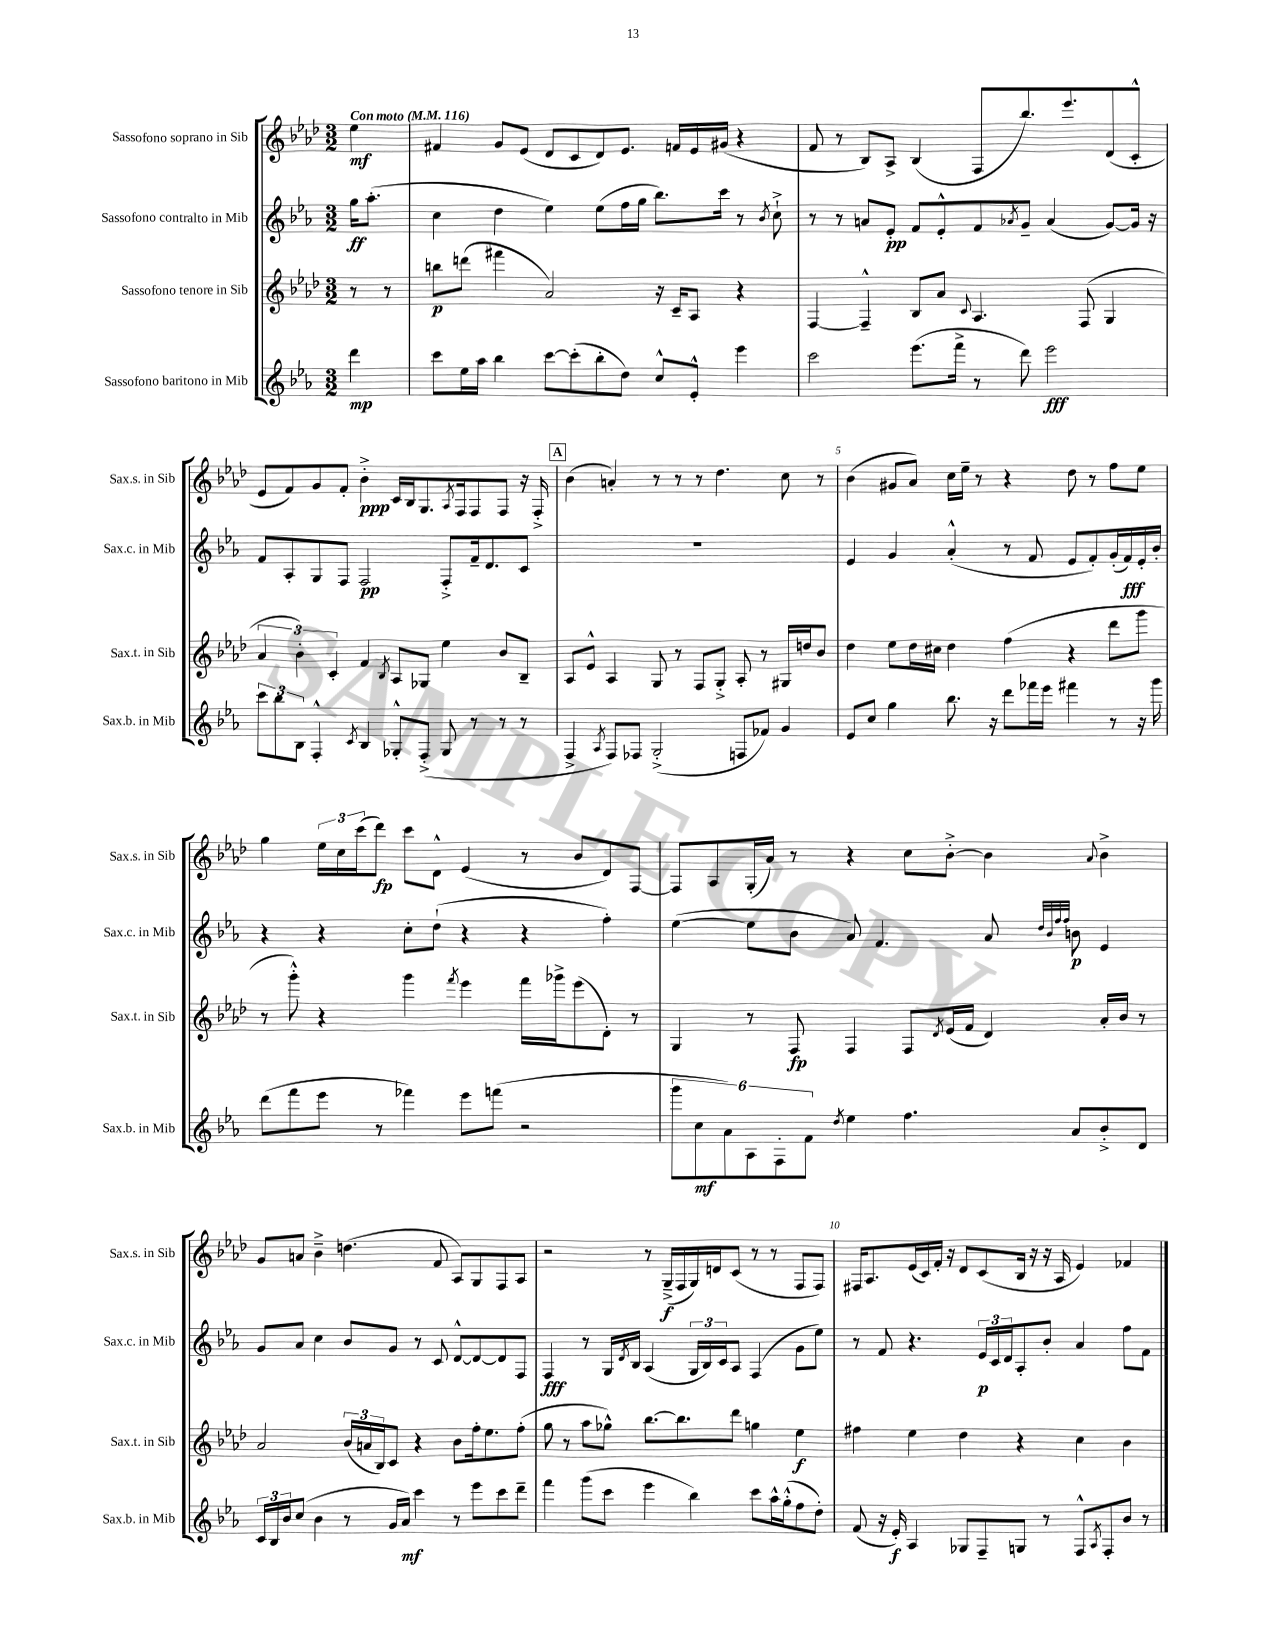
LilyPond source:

<<
\new StaffGroup <<
\new Staff = "s0" \with { instrumentName = "Sassofono soprano in Sib" shortInstrumentName = "Sax.s. in Sib" } {
    \clef treble \key aes \major \numericTimeSignature \time 3/2 \partial 4 \tempo "Con moto" 4 = 116
    ees''4\mf |
    fis'4 g'8 ees'8( des'8 c'8 des'8) ees'8. f'16 ees'16 gis'16( r4 |
    f'8 r8 bes8) aes8-> bes4( f8 bes''8.) ees'''8. des'8( c'8-.-^ |
    ees'8 f'8) g'8 f'8-. bes'4-.->\ppp c'16 bes16 g8. \acciaccatura { aes8 } f16 f8 f8 r16 f16-.-> |
    \mark \markup { \box "A" } bes'4( a'4-.) r8 r8 r8 des''4. c''8 r8 |
    bes'4( gis'8 aes'8) c''16 ees''16-- r8 r4 des''8 r8 f''8 ees''8 |
    g''4 \tuplet 3/2 { ees''16 c''16 c'''16( } des'''8\fp) c'''8 des'8-^ ees'4( r8 bes'8 des'8) f8~ |
    f8 aes8 g16-.( aes'16) r8 r4 c''8 bes'8~-.-> bes'4 \appoggiatura { aes'8 } bes'4-> |
    g'8 a'8 bes'4---> d''4.( f'8 aes8) g8 f8 aes8 |
    r2 r8 g16--->\f( f16 g16) d'16 c'8( r8 r8 f8 f8) |
    fis16 aes8. ees'16( c'16) f'16-. r16 des'8 c'8( bes16 r16 r16 aes16 ees'4) fes'4 \bar "|." |
}
\new Staff = "s1" \with { instrumentName = "Sassofono contralto in Mib" shortInstrumentName = "Sax.c. in Mib" } {
    \clef treble \key ees \major \numericTimeSignature \time 3/2 \partial 4
    g''16\ff aes''8.-.( |
    c''4 d''4 ees''4) ees''8( f''16 g''16 bes''8.) c'''16 r8 \acciaccatura { bes'8 } c''8-!-> |
    r8 r8 a'8 ees'8-.\pp f'8 ees'8-.-^ f'8 \acciaccatura { aes'8 } g'8-- aes'4( g'8~) g'16 r16 |
    f'8 aes8-. g8 f8 f2\pp f8-.-> f'16-- d'8. c'8 |
    \mark \markup { \box "A" } R1. |
    ees'4 g'4 aes'4-.-^( r8 f'8 ees'8 f'8-.) g'16-.( f'16\fff) ees'16-. bes'16-. |
    r4 r4 c''8-. d''8-!( r4 r4 f''4-.) |
    ees''4~( ees''8 bes'8 aes'8) f'4. aes'8 \grace { d''32 bes'32 f''32 f''32 } b'8\p ees'4 |
    g'8 aes'8 c''4 bes'8 g'8 r8 c'8 d'8~-^ d'8~ d'8 f8 |
    f4\fff r8 g16 \acciaccatura { d'8 } bes16 aes4( \tuplet 3/2 { g16 bes16) c'16 } aes8 f4( g'8 ees''8) |
    r8 f'8 r4. \tuplet 3/2 { ees'16\p c'16 d'16 } aes8-. bes'8-. aes'4 f''8 f'8 \bar "|." |
}
\new Staff = "s2" \with { instrumentName = "Sassofono tenore in Sib" shortInstrumentName = "Sax.t. in Sib" } {
    \clef treble \key aes \major \numericTimeSignature \time 3/2 \partial 4
    r8 r8 |
    b''8\p d'''8( fis'''4 aes'2) r16 c'16-- aes8 r4 |
    f4~ f4---^ bes8 aes'8 \appoggiatura { c'8 } aes4. f8( g4 |
    \tuplet 3/2 { aes'4 bes'4-.) c'4-. } f'4 \acciaccatura { bes8 } aes8 ges8 ees''4 bes'8 bes8-- |
    \mark \markup { \box "A" } aes8 ees'8-^ aes4 g8 r8 f8 g8-.-> aes8-. r8 gis16 d''16 bes'8 |
    des''4 ees''8 des''16 cis''16 des''4 f''4( r4 des'''8 g'''8 |
    r8 g'''8-.-^) r4 g'''4 \acciaccatura { f'''8 } ees'''4 f'''16 ges'''16-> ees'''8( des'8-.) r8 |
    g4 r8 f8\fp f4 f8 \acciaccatura { des'8 } ees'16( f'16 des'4) aes'16-. bes'16 r8 |
    aes'2 \tuplet 3/2 { bes'16( a'16 bes16) } c'8 r4 bes'8 f''16-. ees''8. f''8-.( |
    g''8 r8 aes''8 ges''8-^) bes''8.~ bes''8. des'''8 g''4 ees''4\f |
    fis''4 ees''4 des''4 r4 c''4 bes'4 \bar "|." |
}
\new Staff = "s3" \with { instrumentName = "Sassofono baritono in Mib" shortInstrumentName = "Sax.b. in Mib" } {
    \clef treble \key ees \major \numericTimeSignature \time 3/2 \partial 4
    d'''4\mp |
    c'''8 ees''16 aes''16 bes''4 c'''8~ c'''8-.( bes''8-. d''8) c''8-^ ees'8-.-^ ees'''4 |
    c'''2 ees'''8.( f'''16-> r8 d'''8) ees'''2\fff |
    \tuplet 3/2 { c'''8 bes''8 bes8 } f4-.-^ \acciaccatura { c'8 } bes4 ges8-.-^ f8-.->( ges8 r8 r8 r8 |
    \mark \markup { \box "A" } f4-> \acciaccatura { aes8 } f8) fes8 g2-.->( f8 fes'8) g'4 |
    ees'8 c''8 g''4 bes''8. r16 d'''8 fes'''16 ees'''16 fis'''4 r8 r16 g'''16 |
    d'''8( f'''8 ees'''8 r8 fes'''4) ees'''8 f'''8( r2 |
    \tuplet 6/4 { g'''8 c''8\mf aes'8) aes8 f8-. f'8 } \acciaccatura { d''8 } ees''4 f''4. aes'8 bes'8-.-> d'8 |
    \tuplet 3/2 { c'16 bes16 bes'16 } c''8( bes'4 r8 g'16 aes'16\mf) c'''4 r8 ees'''8 c'''8 d'''8-- |
    f'''4 g'''8( c'''8 ees'''4 bes''4) c'''8 aes''16-^ g''16-.-^( f''8 d''8-.) |
    f'8( r16 ees'16-.\f) aes4 ges8 f8-- g8 r8 f8-^ \acciaccatura { aes8 } f8-. bes'8 r8 \bar "|." |
}
>>
>>
\layout { \context { \Score \override BarNumber.break-visibility = ##(#f #t #t) barNumberVisibility = #(every-nth-bar-number-visible 5) } }
